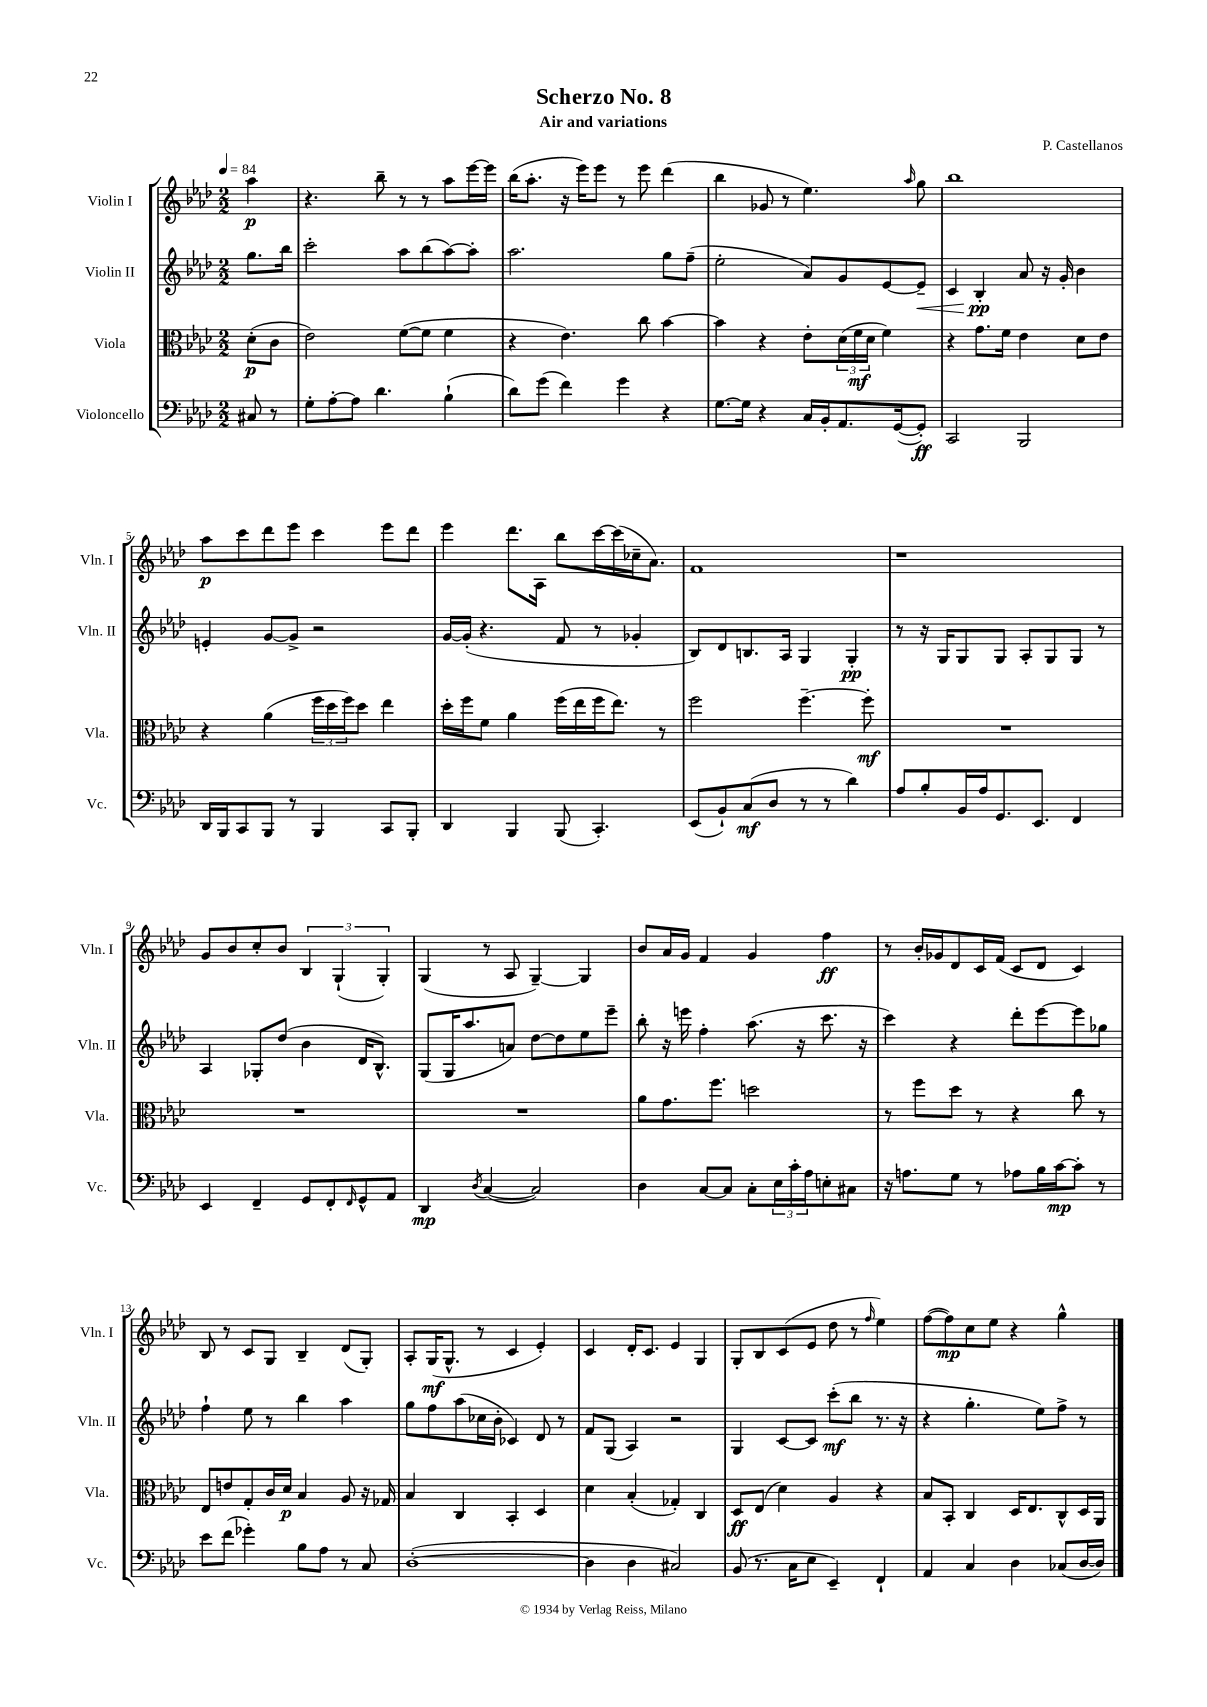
\header { title = "Scherzo No. 8" composer = "P. Castellanos" subtitle = "Air and variations" }
<<
\new StaffGroup <<
\new Staff = "s0" \with { instrumentName = "Violin I" shortInstrumentName = "Vln. I" } {
    \clef treble \key aes \major \numericTimeSignature \time 2/2 \partial 4 \tempo 4 = 84
    aes''4\p |
    r4. bes''8-- r8 r8 aes''8 ees'''16~ ees'''16 |
    bes''16( aes''8.-. r16 ees'''16) ees'''8 r8 ees'''8 des'''4( |
    bes''4 ges'8 r8 ees''4.) \grace { aes''16 } g''8 |
    bes''1 |
    aes''8\p c'''8 des'''8 ees'''8 c'''4 ees'''8 des'''8 |
    ees'''4 des'''8. aes16 bes''8 c'''16~ c'''16( ces''16-- aes'8.) |
    f'1 |
    r1 |
    g'8 bes'8 c''8-. bes'8 \tuplet 3/2 { bes4 g4-!( g4-.) } |
    g4( r8 aes8 g4~--) g4 |
    bes'8 aes'16 g'16 f'4 g'4 f''4\ff |
    r8 bes'16-. ges'16 des'8 c'16 f'16( c'8 des'8 c'4) |
    bes8 r8 c'8 g8 bes4-- des'8( g8-.) |
    aes8-. g16\mf( g8.-^ r8 c'4 ees'4-.) |
    c'4 des'16-. c'8. ees'4 g4 |
    g8-. bes8 c'8( ees'8 des''8 r8 \grace { f''16 } ees''4) |
    f''8~( f''8\mp) c''8 ees''8 r4 g''4-^ \bar "|." |
}
\new Staff = "s1" \with { instrumentName = "Violin II" shortInstrumentName = "Vln. II" } {
    \clef treble \key aes \major \numericTimeSignature \time 2/2 \partial 4
    g''8. bes''16 |
    c'''2-. aes''8 bes''8( aes''8~) aes''8-. |
    aes''2. g''8 f''8--( |
    ees''2-. aes'8) g'8 ees'8~ ees'8--\< |
    c'4 bes4-.\pp\! aes'8 r16 g'16-. bes'4 |
    e'4-. g'8~ g'8-> r2 |
    g'16~ g'16-.( r4. f'8 r8 ges'4-. |
    bes8) des'8 b8. aes16 g4 g4-.\pp |
    r8 r16 g16 g8 g8 aes8-. g8 g8 r8 |
    aes4 ges8-. des''8( bes'4 des'16 bes8.-^) |
    g8( g16 aes''8. a'8) des''8~ des''8 ees''8 ees'''8-- |
    bes''8-. r16 e'''16 f''4-. aes''8.( r16 c'''8. r16 |
    c'''4) r4 des'''8-. ees'''8~ ees'''8 ges''8 |
    f''4-! ees''8 r8 bes''4 aes''4 |
    g''8 f''8 aes''8( ces''16 bes'16-. ces'4) des'8 r8 |
    f'8 g8( aes4) r2 |
    g4 c'8~ c'8 c'''8-.\mf( bes''8 r8. r16 |
    r4 g''4.-. ees''8) f''8-> r8 \bar "|." |
}
\new Staff = "s2" \with { instrumentName = "Viola" shortInstrumentName = "Vla." } {
    \clef alto \key aes \major \numericTimeSignature \time 2/2 \partial 4
    des'8-.\p( c'8 |
    ees'2) f'8~( f'8 f'4 |
    r4 ees'4.) c''8 bes'4~ |
    bes'4 r4 ees'8-. \tuplet 3/2 { des'16( f'16\mf des'16 } f'4) |
    r4 g'8. f'16 ees'4 des'8 ees'8 |
    r4 aes'4( \tuplet 3/2 { f''16 des''16 f''16) } des''8 ees''4 |
    des''16-. f''16 f'8 aes'4 f''16( ees''16 f''16 ees''8.) r8 |
    f''2 f''4.~-- f''8-.\mf |
    R1 |
    R1 |
    R1 |
    aes'8 g'8. f''8. d''2 |
    r8 f''8 des''8 r8 r4 c''8 r8 |
    ees8 e'8 g8-. c'16 des'16\p bes4 aes8 r16 ges16 |
    bes4 c4 bes,4-. des4 |
    des'4 bes4-.( ges4-.) c4 |
    des8\ff ees8( des'4) aes4 r4 |
    bes8 bes,8-. c4 des16 ees8. c8-^ des16 aes,16 \bar "|." |
}
\new Staff = "s3" \with { instrumentName = "Violoncello" shortInstrumentName = "Vc." } {
    \clef bass \key aes \major \numericTimeSignature \time 2/2 \partial 4
    cis8 r8 |
    g8-. aes8~-. aes8 des'4. bes4-!( |
    des'8) g'8( f'4) g'4 r4 |
    g8.~ g16 r4 c16 bes,16-. aes,8. g,16~( g,8-.\ff) |
    c,2 bes,,2 |
    des,16 bes,,16 c,8 bes,,8 r8 bes,,4 c,8 bes,,8-. |
    des,4 bes,,4 bes,,8( c,4.-.) |
    ees,8( bes,8-!) c8\mf( des8 r8 r8 des'4) |
    aes8 bes8-. bes,16 aes16 g,8. ees,8. f,4 |
    ees,4 f,4-- g,8 f,8-. \grace { f,16 } g,8-^ aes,8 |
    des,4\mp \acciaccatura { des8 } c4~( c2) |
    des4 c8~ c8 c8-. \tuplet 3/2 { ees16 c'16-. aes16 } e8-. cis8 |
    r16 a8. g8 r8 aes8 bes16 c'16~\mp c'8-. r8 |
    ees'8 f'8( ges'4-.) bes8 aes8 r8 c8 |
    des1~-.( |
    des4 des4 cis2) |
    bes,8( r8. c16 ees8 ees,4--) f,4-! |
    aes,4 c4 des4 ces8( des16~ des16) \bar "|." |
}
>>
>>
